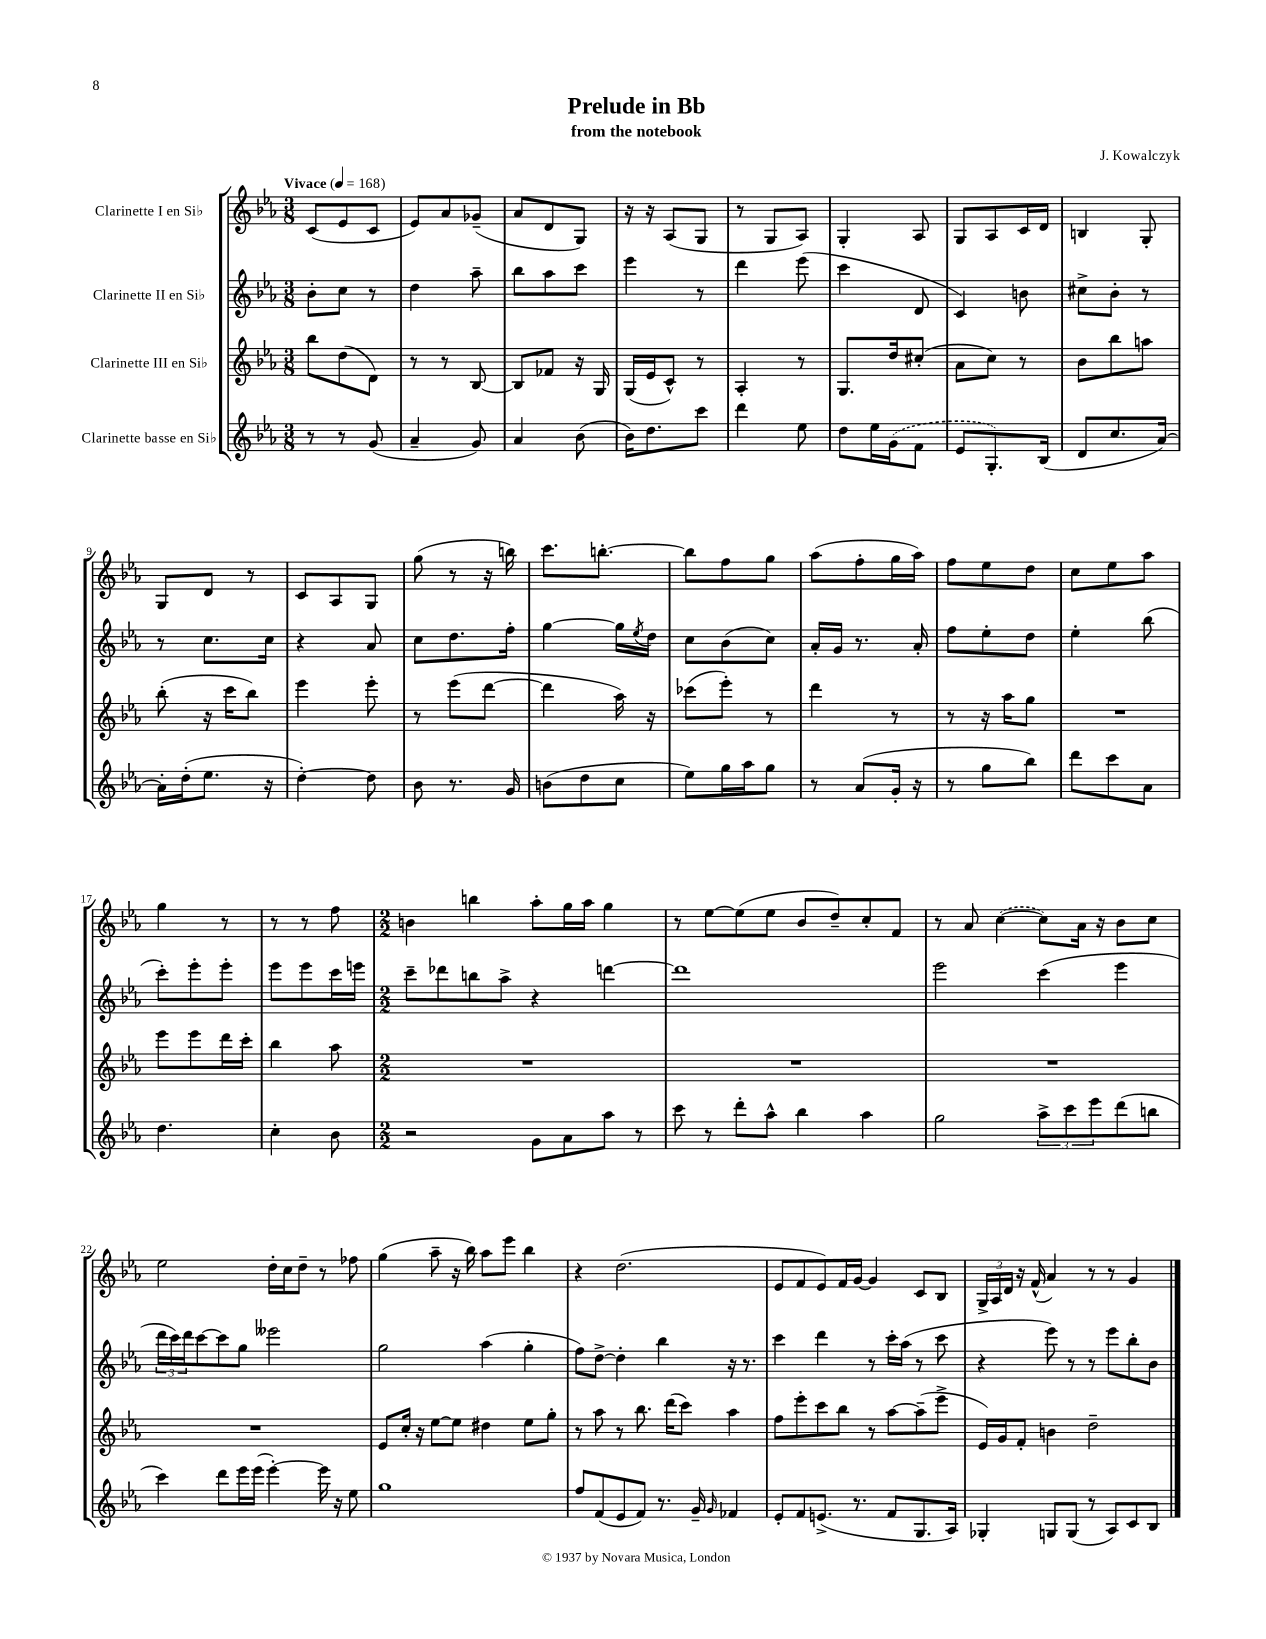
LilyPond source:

\header { title = "Prelude in Bb" composer = "J. Kowalczyk" subtitle = "from the notebook" }
<<
\new StaffGroup <<
\new Staff = "s0" \with { instrumentName = "Clarinette I en Sib" } {
    \clef treble \key ees \major \numericTimeSignature \time 3/8 \tempo "Vivace" 4 = 168
    c'8( ees'8 c'8 |
    ees'8) aes'8 ges'8--( |
    aes'8 d'8 g8) |
    r16 r16 aes8( g8 |
    r8 g8 aes8) |
    g4-. aes8 |
    g8 aes8 c'16 d'16 |
    b4 g8-. |
    g8 d'8 r8 |
    c'8 aes8 g8 |
    g''8( r8 r16 b''16) |
    c'''8. b''8.~-. |
    b''8 f''8 g''8 |
    aes''8( f''8-. g''16 aes''16) |
    f''8 ees''8 d''8 |
    c''8 ees''8 aes''8 |
    g''4 r8 |
    r8 r8 f''8 |
    \numericTimeSignature \time 2/2 b'4 b''4 aes''8-. g''16 aes''16 g''4 |
    r8 ees''8~ ees''8( ees''8 bes'8 d''8--) c''8-. f'8 |
    r8 aes'8 \once \slurDashed c''4~( c''8) aes'16 r16 bes'8 c''8 |
    ees''2 d''16-. c''16 d''8-- r8 fes''8 |
    g''4( aes''8-- r16 bes''16) aes''8 ees'''8 bes''4 |
    r4 d''2.( |
    ees'8 f'8 ees'8) f'16 g'16~ g'4 c'8 bes8 |
    \tuplet 3/2 { g16-> aes16 d'16 } r16 f'16-^( aes'4) r8 r8 g'4 \bar "|." |
}
\new Staff = "s1" \with { instrumentName = "Clarinette II en Sib" } {
    \clef treble \key ees \major \numericTimeSignature \time 3/8
    bes'8-. c''8 r8 |
    d''4 aes''8-- |
    bes''8 aes''8 c'''8 |
    ees'''4 r8 |
    d'''4 ees'''8( |
    c'''4 d'8 |
    c'4) b'8 |
    cis''8-> bes'8-. r8 |
    r8 c''8. c''16 |
    r4 aes'8 |
    c''8 d''8. f''16-. |
    g''4~ g''16 \acciaccatura { ees''8 } d''16 |
    c''8 bes'8( c''8) |
    aes'16-. g'16 r8. aes'16-. |
    f''8 ees''8-. d''8 |
    ees''4-. bes''8( |
    c'''8-.) ees'''8-. ees'''8-. |
    ees'''8 ees'''8 c'''16 e'''16 |
    \numericTimeSignature \time 2/2 c'''8-- des'''8 b''8 aes''8-> r4 d'''4~ |
    d'''1 |
    ees'''2 c'''4( ees'''4 |
    \tuplet 3/2 { d'''16 c'''16) d'''16 } c'''8~ c'''8 g''8 eeses'''2 |
    g''2 aes''4( g''4-. |
    f''8) d''8~-> d''4-. bes''4 r16 r8. |
    c'''4 d'''4 r8 c'''16-. aes''16( r8 c'''8 |
    r4 ees'''8) r8 r8 ees'''8 bes''8-. bes'8 \bar "|." |
}
\new Staff = "s2" \with { instrumentName = "Clarinette III en Sib" } {
    \clef treble \key ees \major \numericTimeSignature \time 3/8
    bes''8 d''8( d'8) |
    r8 r8 bes8~ |
    bes8 fes'8 r16 g16 |
    g16( ees'16 c'8-^) r8 |
    aes4-. r8 |
    g8. d''16 cis''8-.( |
    aes'8 c''8) r8 |
    bes'8 bes''8 a''8 |
    bes''8-.( r16 c'''16 bes''8) |
    ees'''4 ees'''8-. |
    r8 ees'''8( d'''8~ |
    d'''4 aes''16) r16 |
    ces'''8( ees'''8-.) r8 |
    d'''4 r8 |
    r8 r16 aes''16 g''8 |
    R4. |
    ees'''8 ees'''8 d'''16 c'''16-. |
    bes''4 aes''8 |
    \numericTimeSignature \time 2/2 R1 |
    R1 |
    R1 |
    R1 |
    ees'8 c''16-. r16 ees''8~ ees''8 dis''4 ees''8 g''8-. |
    r8 aes''8 r8 bes''8. d'''16( c'''8) aes''4 |
    f''8 ees'''8-. c'''8 bes''8 r8 aes''8~ aes''8--( ees'''8-> |
    ees'16) g'16 f'8-. b'4 d''2-- \bar "|." |
}
\new Staff = "s3" \with { instrumentName = "Clarinette basse en Sib" } {
    \clef treble \key ees \major \numericTimeSignature \time 3/8
    r8 r8 g'8( |
    aes'4-- g'8) |
    aes'4 bes'8( |
    bes'16) d''8. c'''8 |
    d'''4 ees''8 |
    d''8 ees''16 \once \slurDashed g'16( f'8 |
    ees'8 g8.-.) bes16( |
    d'8 c''8. aes'16~) |
    aes'16-. d''16-.( ees''8. r16 |
    d''4~-.) d''8 |
    bes'8 r8. g'16 |
    b'8( d''8 c''8 |
    ees''8) g''16 aes''16 g''8 |
    r8 aes'8( g'16-. r16 |
    r8 g''8 bes''8) |
    d'''8 c'''8 aes'8 |
    d''4. |
    c''4-. bes'8 |
    \numericTimeSignature \time 2/2 r2 g'8 aes'8 aes''8 r8 |
    c'''8 r8 d'''8-. aes''8-^ bes''4 aes''4 |
    g''2 \tuplet 3/2 { aes''8-> c'''8 ees'''8 } d'''8( b''8 |
    c'''4) d'''8 ees'''16 ees'''16( ees'''4~-.) ees'''16 r16 ees''8 |
    g''1 |
    f''8 f'8( ees'8 f'8) r8. g'16-- \grace { g'16 } fes'4 |
    ees'8-. f'8 e'8.->( r8. f'8 g8. aes16) |
    ges4-. g8 g8( r8 aes8) c'8 bes8 \bar "|." |
}
>>
>>
